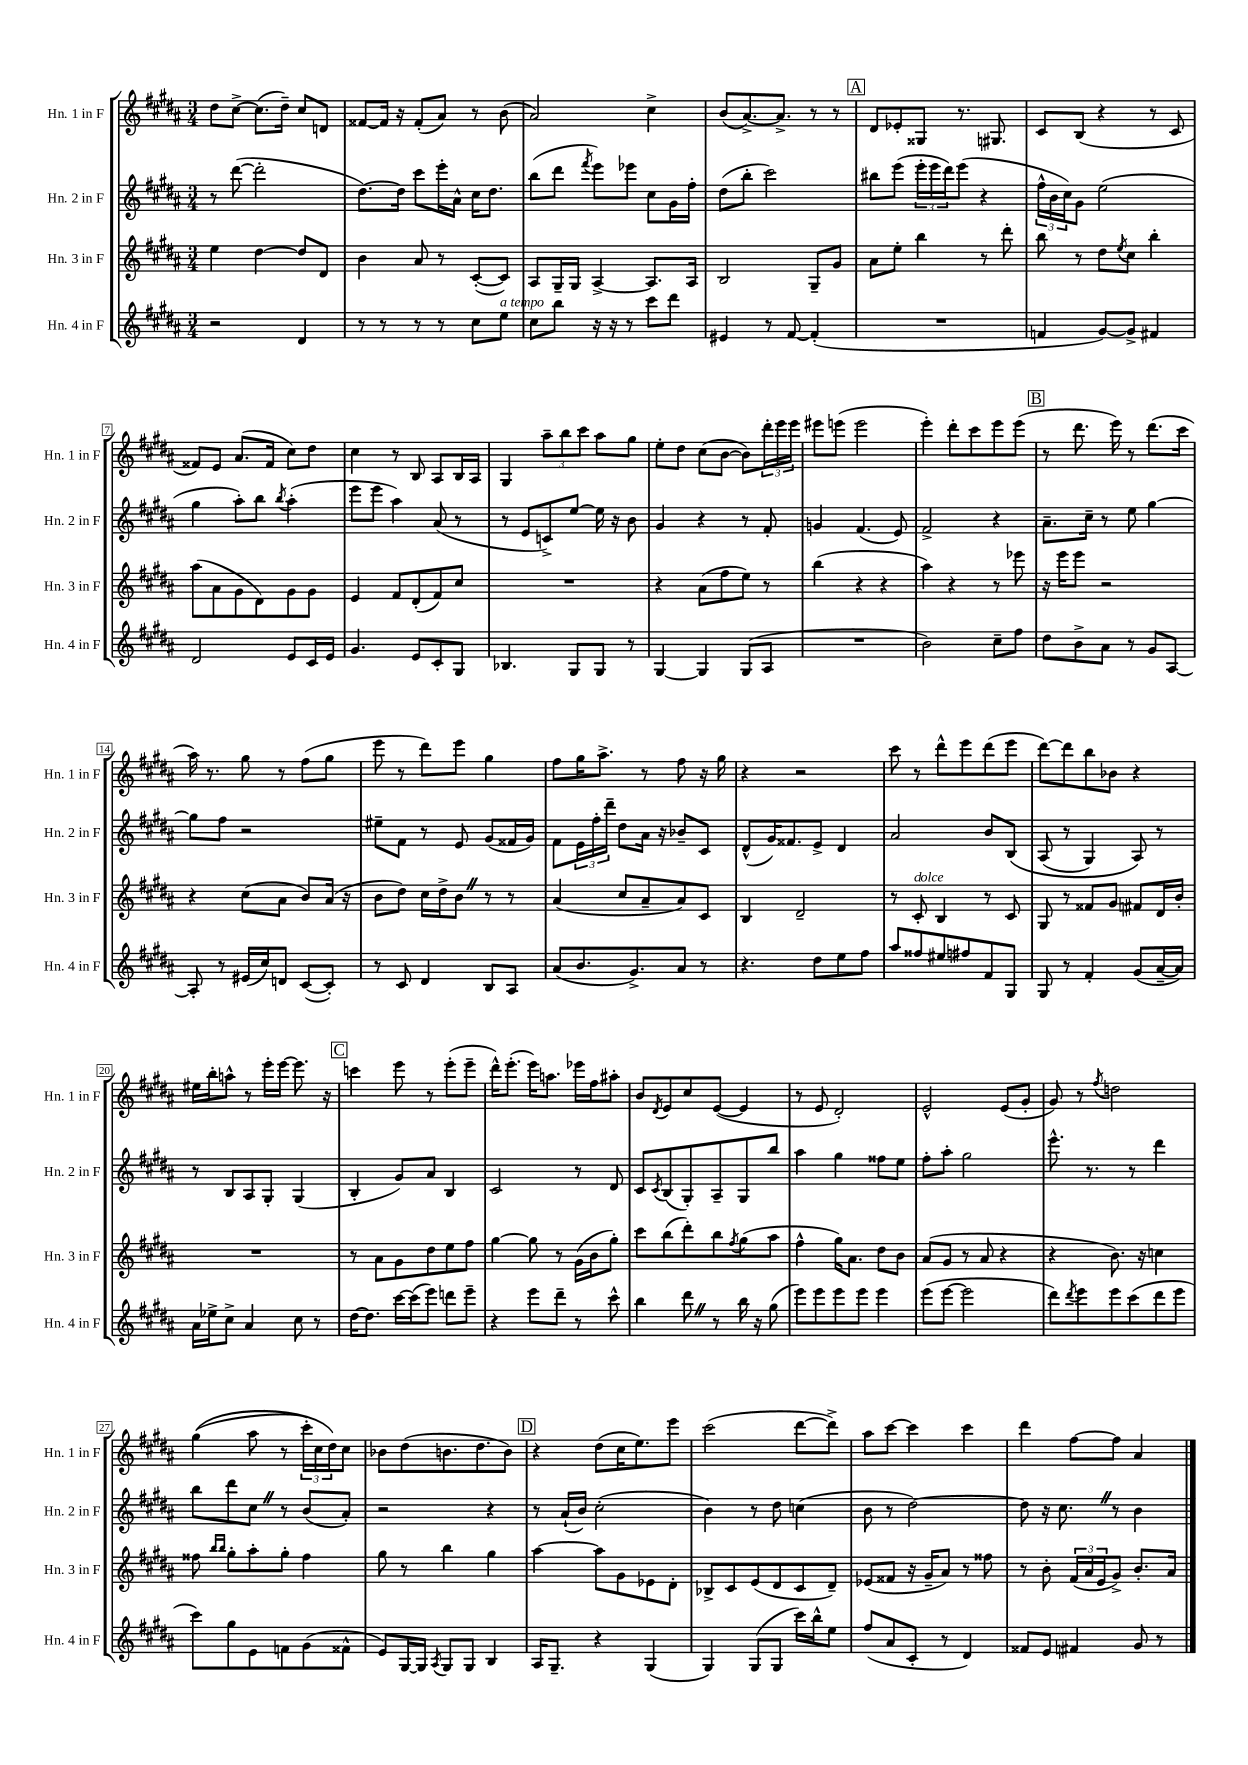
<<
\new StaffGroup <<
\new Staff = "s0" \with { instrumentName = "Hn. 1 in F" shortInstrumentName = "Hn. 1 in F" } {
    \clef treble \key b \major \numericTimeSignature \time 3/4
    dis''8 cis''8~-> cis''8.( dis''16--) cis''8 d'8 |
    fisis'8~ fisis'16 r16 fisis'8-.( ais'8) r8 b'8( |
    ais'2) cis''4-> |
    b'8( ais'8.~->) ais'8.-> r8 r8 |
    \mark \markup { \box "A" } dis'8 ees'8-. gisis8 r8. gis8. |
    cis'8 b8( r4 r8 cis'8 |
    fisis'8) e'8 ais'8.( fisis'16 cis''8) dis''8 |
    cis''4 r8 b8 ais8 b16 ais16 |
    gis4 \tuplet 3/2 { ais''8-- b''8 cis'''8 } ais''8 gis''8 |
    e''8-. dis''8 cis''8( b'8~ b'8) \tuplet 3/2 { dis'''16-. e'''16 e'''16 } |
    eis'''8 e'''8( e'''2 |
    e'''4-.) dis'''8-. cis'''8 e'''8 e'''8( |
    \mark \markup { \box "B" } r8 dis'''8. e'''16) r8 dis'''8.( cis'''16 |
    ais''16) r8. gis''8 r8 fis''8( gis''8 |
    e'''8 r8 dis'''8) e'''8 gis''4 |
    fis''8 gis''16 ais''8.-> r8 fis''8 r16 gis''16 |
    r4 r2 |
    cis'''8 r8 dis'''8-^ e'''8 dis'''8( e'''8 |
    dis'''8~) dis'''8 b''8 bes'8 r4 |
    eis''16 b''16-. a''8-^ r8 e'''16-. e'''16~ e'''8. r16 |
    \mark \markup { \box "C" } c'''4 e'''8 r8 e'''8-.( e'''8-- |
    dis'''16-^) e'''8.-.( e'''16) a''8. ees'''16 fis''16 ais''8-. |
    b'8 \acciaccatura { dis'8 } e'8 cis''8 e'8~( e'4 |
    r8 e'8 dis'2-.) |
    e'2-^ e'8( gis'8-. |
    gis'8) r8 \acciaccatura { fis''8 } d''2 |
    gis''4(\( ais''8 r8 \tuplet 3/2 { cis'''16-.) cis''16 dis''16\) } cis''8 |
    bes'8 dis''8( b'8. dis''8. b'8) |
    \mark \markup { \box "D" } r4 dis''8( cis''16 e''8.) e'''8 |
    cis'''2( dis'''8~ dis'''8->) |
    ais''8 cis'''8~ cis'''4 cis'''4 |
    dis'''4 fis''8~ fis''8 ais'4 \bar "|." |
}
\new Staff = "s1" \with { instrumentName = "Hn. 2 in F" shortInstrumentName = "Hn. 2 in F" } {
    \clef treble \key b \major \numericTimeSignature \time 3/4
    r8 dis'''8~( dis'''2-. |
    dis''8.~) dis''16 cis'''8 e'''16-. ais'16-^ cis''16 dis''8. |
    b''8( dis'''8 \acciaccatura { fis'''8 } e'''8) ees'''8 cis''8 gis'16 fis''16-. |
    dis''8( b''8-. cis'''2) |
    \mark \markup { \box "A" } bis''8 e'''8( \tuplet 3/2 { e'''16-. e'''16 dis'''16) } e'''8( r4 |
    \tuplet 3/2 { fis''16-^ b'16 cis''16) } gis'8 e''2( |
    gis''4 ais''8-.) b''8 \acciaccatura { b''8 } ais''4-.( |
    e'''8 e'''8 ais''4) ais'8( r8 |
    r8 e'8 c'8->) e''8~ e''16 r16 b'8 |
    gis'4 r4 r8 fis'8-. |
    g'4 fis'4.( e'8) |
    fis'2-> r4 |
    \mark \markup { \box "B" } ais'8.-- cis''16-- r8 e''8 gis''4~ |
    gis''8 fis''8 r2 |
    eis''8-- fis'8 r8 e'8 gis'8( fisis'16 gis'16) |
    fis'8 \tuplet 3/2 { e'16 fis''16-. dis'''16-- } dis''8 ais'16 r16 bes'8-- cis'8 |
    dis'8-^( gis'16) fisis'8. e'8-> dis'4 |
    ais'2 b'8 b8\( |
    ais8( r8 gis4) ais8\) r8 |
    r8 b8 ais8 gis8-. gis4( |
    \mark \markup { \box "C" } b4-. gis'8) ais'8 b4 |
    cis'2 r8 dis'8 |
    cis'8 \acciaccatura { cis'8 } b8( gis8-.) ais8-- gis8 b''8 |
    ais''4 gis''4 fisis''8 e''8 |
    fis''8-. ais''8-. gis''2 |
    e'''8.-^ r8. r8 dis'''4 |
    b''8 dis'''8 cis''8 \once \override BreathingSign.text = \markup { \musicglyph "scripts.caesura.straight" } \breathe r8 b'8( ais'8-.) |
    r2 r4 |
    \mark \markup { \box "D" } r8 ais'16-!( b'16) cis''2-.( |
    b'4) r8 dis''8 c''4( |
    b'8 r8 dis''2~) |
    dis''8 r16 cis''8. \once \override BreathingSign.text = \markup { \musicglyph "scripts.caesura.straight" } \breathe r8 b'4 \bar "|." |
}
\new Staff = "s2" \with { instrumentName = "Hn. 3 in F" shortInstrumentName = "Hn. 3 in F" } {
    \clef treble \key b \major \numericTimeSignature \time 3/4
    e''4 dis''4~ dis''8 dis'8 |
    b'4 ais'8 r8 cis'8~-.( cis'8) |
    ais8 gis16-- gis16 ais4~-> ais8. ais16 |
    b2 gis8-- gis'8 |
    \mark \markup { \box "A" } ais'8 e''8-. b''4 r8 dis'''8-. |
    b''8 r8 dis''8 \acciaccatura { e''8 } cis''8 b''4-. |
    ais''8( ais'8 gis'8 dis'8) gis'8 gis'8 |
    e'4 fis'8 dis'8-.( fis'8) cis''8 |
    R2. |
    r4 ais'8( fis''8 e''8) r8 |
    b''4( r4 r4 |
    ais''4) r4 r8 ees'''8 |
    \mark \markup { \box "B" } r16 e'''16 e'''8 r2 |
    r4 cis''8( ais'8 b'8) ais'16( r16 |
    b'8 dis''8) cis''16 dis''16-> b'8 \once \override BreathingSign.text = \markup { \musicglyph "scripts.caesura.straight" } \breathe r8 r8 |
    ais'4( cis''8 ais'8-- ais'8) cis'8 |
    b4 dis'2-- |
    r8 cis'8-.^\markup { \italic "dolce" } b4 r8 cis'8 |
    gis8 r8 fisis'8 gis'8 fis'8 dis'16 b'16-. |
    R2. |
    \mark \markup { \box "C" } r8 ais'8 gis'8 dis''8 e''8 fis''8 |
    gis''4~ gis''8 r8 gis'16( b'16 gis''8-.) |
    cis'''8 b''8( dis'''8-.) b''8 \acciaccatura { fis''8 } gis''8( ais''8 |
    fis''4-^ gis''16) ais'8. dis''8 b'8 |
    ais'8( gis'8 r8 ais'8 r4 |
    r4 b'8.) r16 c''4 |
    fisis''8 \grace { b''16 b''16 } gis''8-. ais''8-. gis''8-. fisis''4 |
    gis''8 r8 b''4 gis''4 |
    \mark \markup { \box "D" } ais''4~ ais''8 gis'8 ees'8 dis'8-. |
    bes8-> cis'8 e'8( dis'8 cis'8 dis'8--) |
    ees'8( fisis'8 r16 gis'16-- ais'8) r8 fisis''8 |
    r8 b'8-. \tuplet 3/2 { fis'16( ais'16 e'16 } gis'8->) b'8.-. ais'16 \bar "|." |
}
\new Staff = "s3" \with { instrumentName = "Hn. 4 in F" shortInstrumentName = "Hn. 4 in F" } {
    \clef treble \key b \major \numericTimeSignature \time 3/4
    r2 dis'4 |
    r8 r8 r8 r8 cis''8 e''8^\markup { \italic "a tempo" } |
    cis''8 b''8 r16 r16 r8 cis'''8 dis'''8 |
    eis'4 r8 fis'8~ fis'4-.( |
    \mark \markup { \box "A" } R2. |
    f'4 gis'8~) gis'8-> fis'4 |
    dis'2 e'8 cis'16 e'16 |
    gis'4. e'8 cis'8-. gis8 |
    bes4. gis8 gis8 r8 |
    gis4~ gis4 gis8( ais8 |
    R2. |
    b'2) cis''8-- fis''8 |
    \mark \markup { \box "B" } dis''8 b'8-> ais'8 r8 gis'8 ais8~ |
    ais8-. r8 eis'16( cis''16) d'8 cis'8~( cis'8-.) |
    r8 cis'8 dis'4 b8 ais8 |
    ais'8( b'8. gis'8.->) ais'8 r8 |
    r4. dis''8 e''8 fis''8 |
    ais''8 fisis''8 eis''8 fis''8 fis'8 gis8 |
    gis8 r8 fis'4-. gis'8( ais'16~-- ais'16) |
    ais'16 ees''16-> cis''8-> ais'4 cis''8 r8 |
    \mark \markup { \box "C" } dis''16~ dis''8. cis'''16~ cis'''16( e'''8) d'''8 e'''8-- |
    r4 e'''8 dis'''8-- r8 cis'''8-^ |
    b''4 dis'''8 \once \override BreathingSign.text = \markup { \musicglyph "scripts.caesura.straight" } \breathe r8 b''16 r16 gis''8( |
    e'''8) e'''8 e'''8 e'''8 e'''4 |
    e'''8( e'''8~ e'''2 |
    dis'''8) \acciaccatura { dis'''8 } e'''8 e'''8 cis'''8( dis'''8 e'''8 |
    cis'''8) gis''8 e'8 f'8 gis'8( fisis'8-^ |
    e'8) gis16~ gis16 \acciaccatura { ais8 } gis8 gis8 b4 |
    \mark \markup { \box "D" } ais16 gis8.-- r4 gis4( |
    gis4) gis8( gis8 cis'''16) b''16-^ e''8 |
    fis''8( ais'8 cis'8-. r8 dis'4) |
    fisis'8 e'8 fis'4 gis'8 r8 \bar "|." |
}
>>
>>
\layout { \context { \Score \override BarNumber.stencil = #(make-stencil-boxer 0.1 0.3 ly:text-interface::print) } }
